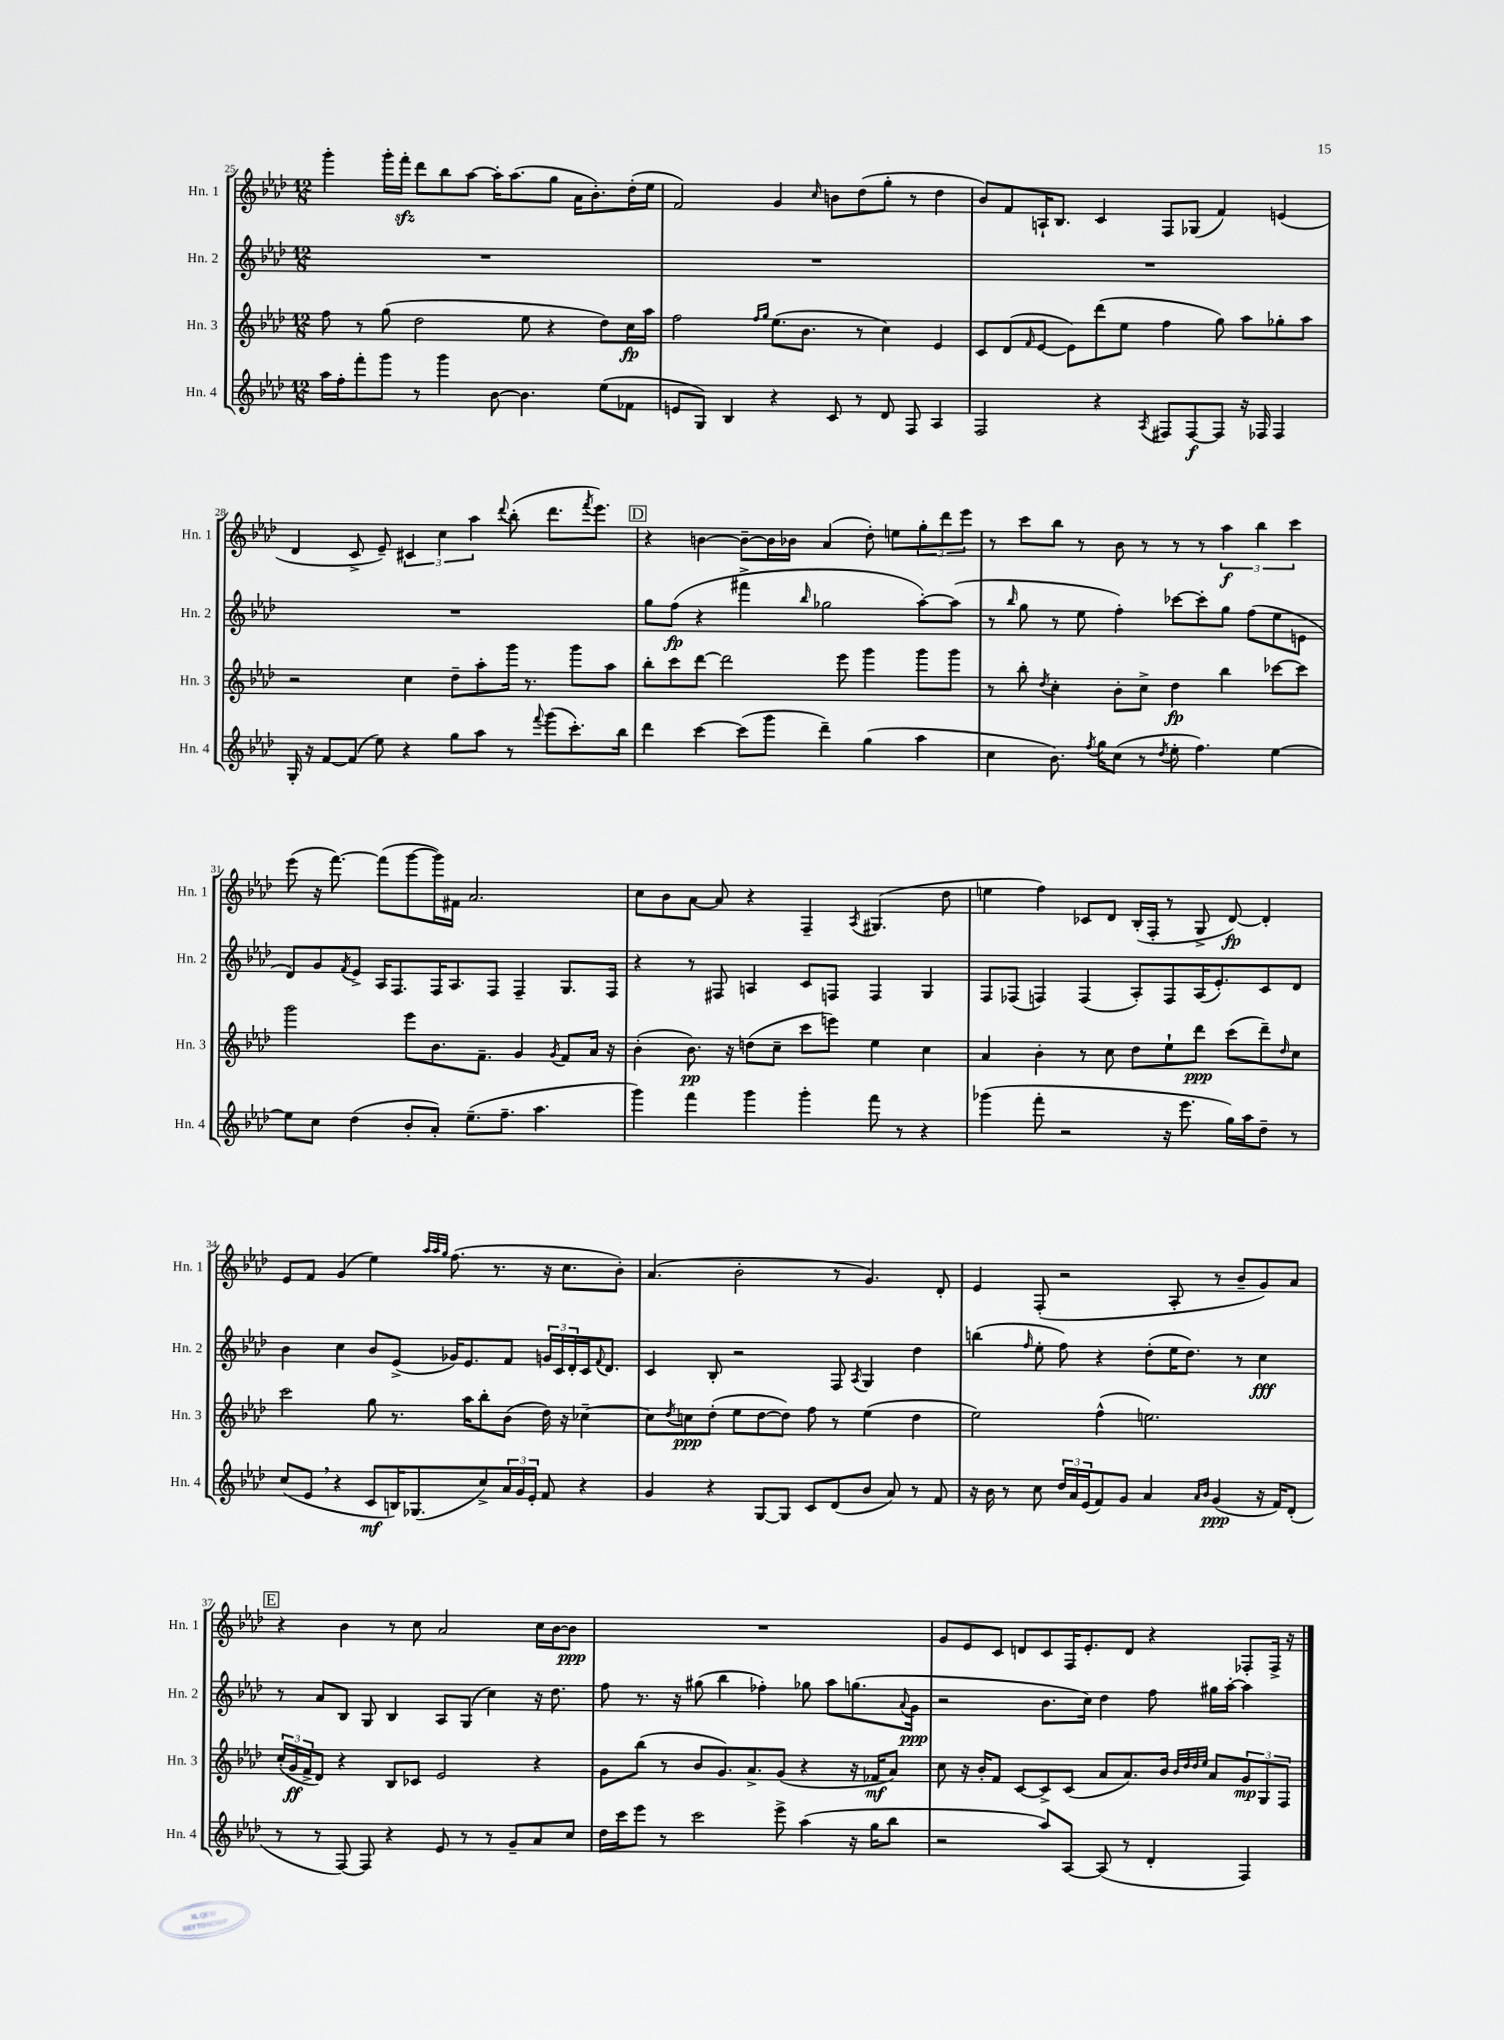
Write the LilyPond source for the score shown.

<<
\new StaffGroup <<
\new Staff = "s0" \with { instrumentName = "Hn. 1" shortInstrumentName = "Hn. 1" } {
    \clef treble \key aes \major \numericTimeSignature \time 12/8
    g'''4-. g'''16-. f'''16-.\sfz des'''8 bes''8 aes''8~ aes''16-. aes''8.( g''8 aes'16 bes'8.-.) des''16-.( ees''16 |
    f'2) g'4 \grace { c''16 } b'8 des''8( g''8-. r8 des''4 |
    bes'8) f'8 a16-! bes8. c'4 f8 ges8( f'4) e'4( |
    des'4 c'8-> ees'8--) \tuplet 3/2 { cis'4 c''4 aes''4 } \appoggiatura { des'''8 } bes''8-.( des'''8. \acciaccatura { f'''8 } ees'''8.) |
    \mark \markup { \box "D" } r4 b'4~ b'8~-- b'16 bes'16 aes'4( des''8-.) e''8 \tuplet 3/2 { g''8-. des'''8 ees'''8 } |
    r8 c'''8 bes''8 r8 bes'8 r8 r8 r8 \tuplet 3/2 { aes''4\f bes''4 c'''4 } |
    ees'''8( r16 f'''8.~) f'''8( g'''8~ g'''16) fis'16 aes'2. |
    c''8 bes'8 aes'8~ aes'8 r4 f4-- \acciaccatura { aes8 } gis4.( des''8 |
    e''4 f''4) ces'8 des'8 bes16-.( f16-. r8 g8-> des'8~\fp) des'4-. |
    ees'8 f'8 g'4( ees''4) \grace { aes''32 aes''32 g''32 } f''8.( r8. r16 c''8. bes'8-.) |
    aes'4.( bes'2-. r8 g'4.) des'8-. |
    ees'4 f8-.( r2 aes8-. r8 bes'8-- g'8) aes'8 |
    \mark \markup { \box "E" } r4 bes'4 r8 c''8 aes'2 c''16 bes'16~ bes'8\ppp |
    R1. |
    g'8 ees'8 c'8 d'8 c'8 f16 ees'8.-. d'8 r4 fes8-. fes16-> r16 \bar "|." |
}
\new Staff = "s1" \with { instrumentName = "Hn. 2" shortInstrumentName = "Hn. 2" } {
    \clef treble \key aes \major \numericTimeSignature \time 12/8
    R1. |
    R1. |
    R1. |
    R1. |
    \mark \markup { \box "D" } g''8 f''8\fp( r4 fis'''4-> \grace { bes''16 } ges''2 aes''8~-.) aes''8( |
    r8 \grace { bes''16 } g''8 r8 ees''8 f''4-.) ces'''8~ ces'''8-. g''8 f''8( ees''8 e'8 |
    des'8) g'8 \acciaccatura { f'8 } ees'8-> aes16 f8. f16 aes8. f8 f4-- g8. f16 |
    r4 r8 fis8 a4 c'8 f8 f4 g4 |
    f8 fes8( f4) f4( aes8-.) f8 aes16( ees'8.-.) c'8 des'8 |
    bes'4 c''4 bes'8 ees'8->( ges'16) ees'8. f'8 \tuplet 3/2 { g'16 c'16 des'16-. } c'16 \appoggiatura { f'8 } des'8. |
    c'4 bes8-. r2 f8 \acciaccatura { aes8 } g4 des''4 |
    b''4( \grace { f''16 } ees''8-. f''8) r4 des''8-.( ees''16 des''8.) r8 c''4\fff |
    \mark \markup { \box "E" } r8 aes'8 bes8 g8 bes4 aes8 g8( c''4) r16 des''8. |
    f''8 r8. r16 gis''8( bes''4 fes''4-.) ges''8 aes''8 g''8.( \appoggiatura { aes'8 } g'16\ppp |
    r2 bes'8. c''16) des''4 f''8 gis''16 aes''16~-. aes''4 \bar "|." |
}
\new Staff = "s2" \with { instrumentName = "Hn. 3" shortInstrumentName = "Hn. 3" } {
    \clef treble \key aes \major \numericTimeSignature \time 12/8
    f''8 r8 g''8( des''2 ees''8 r4 des''8) c''16\fp aes''16 |
    f''2 \grace { f''16 g''16 } ees''8.( bes'8. r8 c''4) ees'4 |
    c'8 des'8( \grace { f'16 } ees'8~ ees'8) des'''8( ees''8 f''4 g''8) aes''8 ges''8-. aes''8 |
    r2 c''4 des''8-- aes''8-. g'''16 r8. g'''8 aes''8 |
    \mark \markup { \box "D" } bes''8-. c'''8 des'''8~ des'''2 ees'''8 g'''4 g'''8 g'''8 |
    r8 bes''8-. \acciaccatura { des''8 } c''4-. bes'8-. c''8-> des''4\fp bes''4 ces'''8~ ces'''8 |
    g'''2 ees'''8 bes'8. f'8.-- g'4 \acciaccatura { g'8 } f'8 aes'16 r16 |
    bes'4-.( bes'8.\pp) r16 d''8( c''8-- c'''8 e'''8) ees''4 c''4 |
    aes'4 bes'4-. r8 c''8 des''8 ees''8-! des'''8\ppp c'''8( des'''8--) \grace { des''16 } c''8 |
    c'''2 g''8 r8. aes''16 bes''8-. bes'8( des''16) r16 ces''4~-- |
    ces''8 \acciaccatura { des''8 } c''8\ppp des''8-.( ees''8 des''8~ des''8) f''8 r8 ees''4( des''4 |
    ees''2) f''4-^( e''2.) |
    \mark \markup { \box "E" } \tuplet 3/2 { c''16-.( g'16\ff f'16-> } des'8) r4 bes8 ces'8 ees'2 r4 |
    g'8 bes''8( r8 bes'8 g'8.) aes'8.-> g'8( r4 r16 fes'16\mf aes'8) |
    c''8 r16 bes'16-. f'8 c'8~ c'8-> c'8( aes'8 aes'8.) bes'16 \grace { bes'32 des''32 des''32 ees''32 } aes'8 \tuplet 3/2 { g'8\mp g8 f8 } \bar "|." |
}
\new Staff = "s3" \with { instrumentName = "Hn. 4" shortInstrumentName = "Hn. 4" } {
    \clef treble \key aes \major \numericTimeSignature \time 12/8
    aes''16 f''16-. f'''8-. g'''8 r8 g'''4 bes'8~ bes'4. ees''8( fes'8 |
    e'8 g8) bes4 r4 c'8 r8 des'8 f8 aes4 |
    f2 r4 \acciaccatura { aes8 } fis8 fis8~\f fis8 r16 fes16 fes4 |
    g16-. r16 f'8~ f'8( ees''8) r4 g''8 aes''8 r8 \appoggiatura { f'''8 } g'''8( c'''8.-.) bes''16 |
    \mark \markup { \box "D" } des'''4 c'''4~ c'''8( g'''8 des'''4--) g''4( aes''4 |
    c''4 bes'8.) \acciaccatura { f''8 } g''16 c''8( r8 \acciaccatura { des''8 } ees''8-. f''4.) ees''4~ |
    ees''8 c''8 des''4( bes'8-. aes'8-.) ees''8.--( f''8.-- aes''4. |
    g'''4) f'''4 g'''4 g'''4-. f'''8 r8 r4 |
    ges'''4( f'''8-. r2 r16 ees'''8. g''16) aes''16 des''8-- r8 |
    c''8( ees'8 \breathe r4 c'8\mf b16) ges8.( c''8->) \tuplet 3/2 { aes'16 g'16 ees'16-. } f'8 r4 |
    g'4 r4 g8~ g8 c'8 des'8( bes'8 aes'8) r8 f'8 |
    r16 bes'16 r8 c''8 \tuplet 3/2 { des''16 aes'16 ees'16( } f'8) g'8 aes'4 \grace { aes'16 bes'16 } g'4\ppp( r16 f'16) des'8-.( |
    \mark \markup { \box "E" } r8 r8 f8~) f8 r4 ees'8 r8 r8 g'8-- aes'8 c''8 |
    des''16 c'''16 ees'''8 r8 c'''2 ees'''8-> aes''4( r16 g''16 bes''8 |
    r2 aes''8) aes8~ aes8( r8 des'4-. f4) \bar "|." |
}
>>
>>
\layout { \context { \Score currentBarNumber = #25 } }
